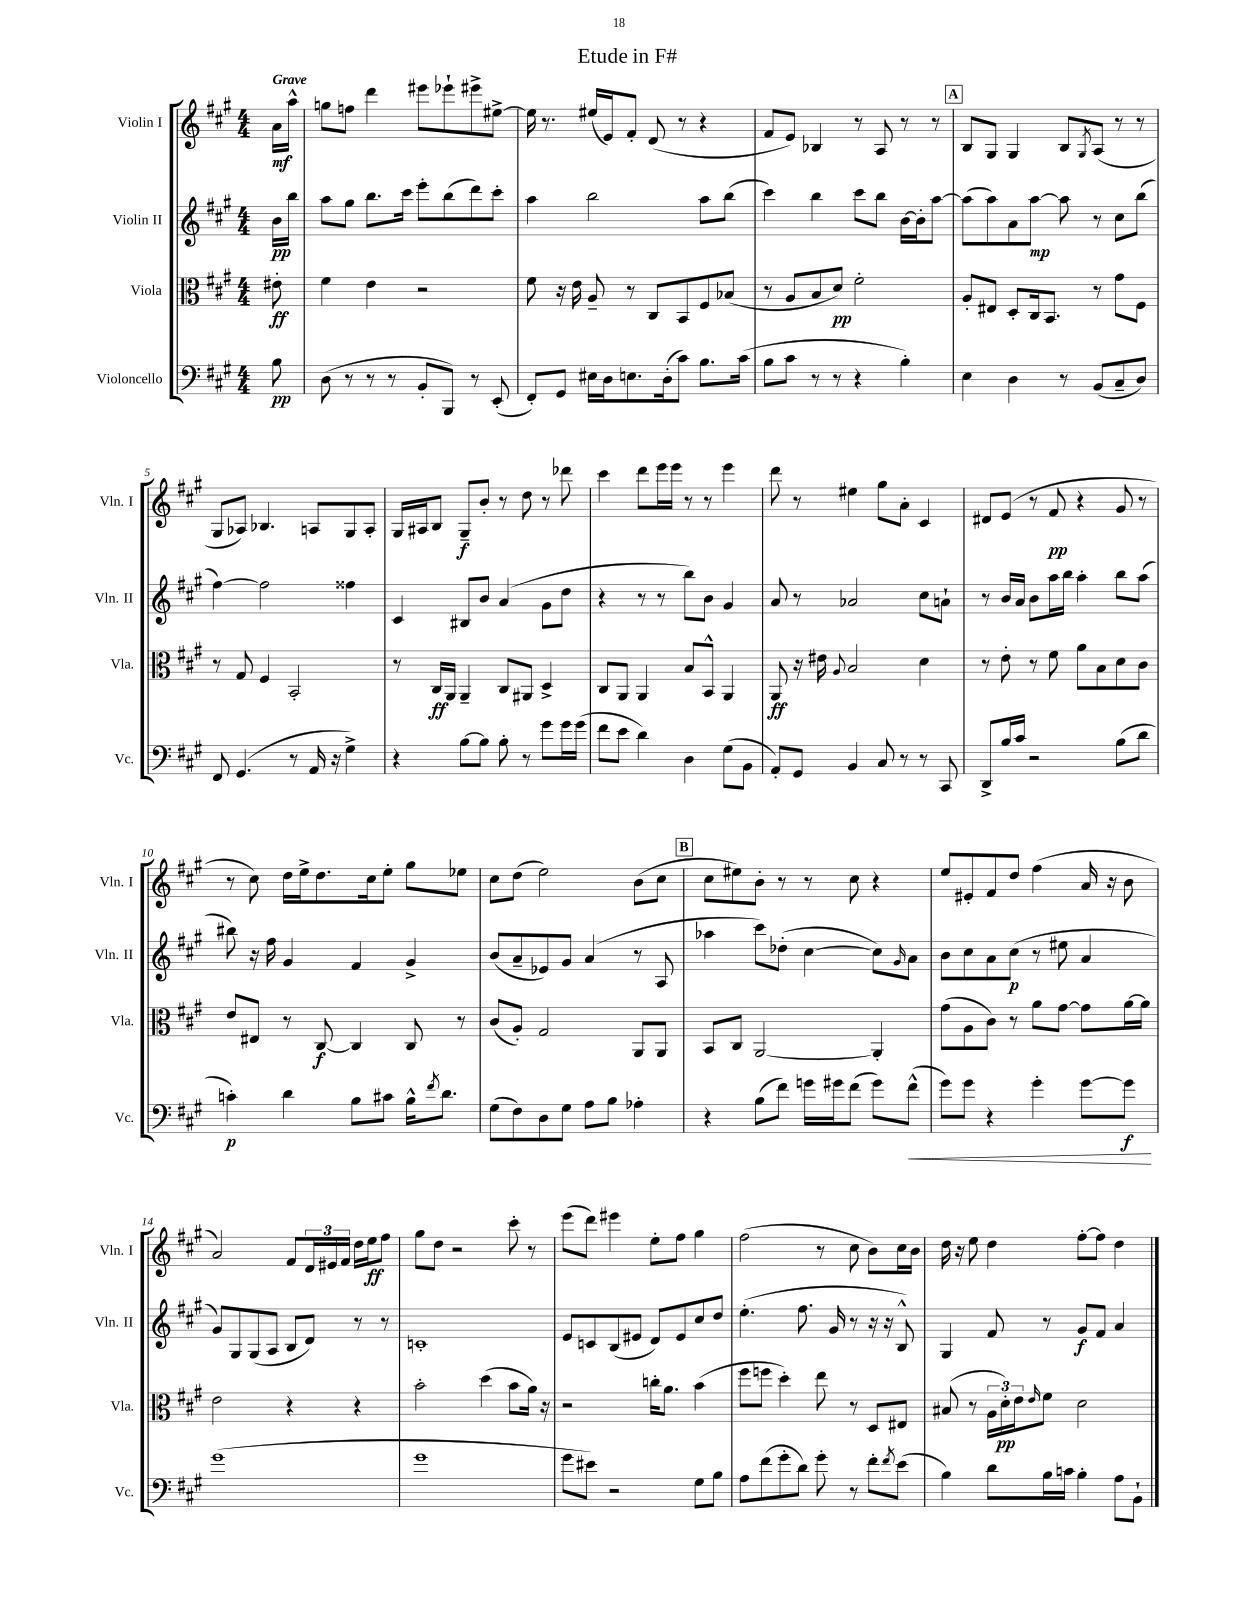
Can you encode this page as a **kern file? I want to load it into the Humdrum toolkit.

**kern	**dynam	**kern	**dynam	**kern	**dynam	**kern	**dynam
*part4	*part4	*part3	*part3	*part2	*part2	*part1	*part1
*staff4	*staff4	*staff3	*staff3	*staff2	*staff2	*staff1	*staff1
*I"Violoncello	*	*I"Viola	*	*I"Violin II	*	*I"Violin I	*
*I'Vc.	*	*I'Vla.	*	*I'Vln. II	*	*I'Vln. I	*
*clefF4	*	*clefC3	*	*clefG2	*	*clefG2	*
*k[f#c#g#]	*	*k[f#c#g#]	*	*k[f#c#g#]	*	*k[f#c#g#]	*
*M4/4	*	*M4/4	*	*M4/4	*	*M4/4	*
=	=	=	=	=	=	=	=
!	!	!	!	!	!	!LO:TX:a:B:t=Grave	!
8B\	pp	8e#X'\	ff	16b\LL	pp	16a\LL	mf
.	.	.	.	16bb\JJ	.	16aa^^\JJ	.
=1	=1	=1	=1	=1	=1	=1	=1
(8D\	.	4f#\	.	8aa\L	.	8ggn\L	.
8r	.	.	.	8gg#\J	.	8ffn\J	.
8r	.	4e\	.	8.bb\L	.	4ddd\	.
8r	.	.	.	.	.	.	.
.	.	.	.	16ccc#\Jk	.	.	.
8BB'/L	.	2r	.	8eee'\L	.	8eee#X\L	.
8BBB/J)	.	.	.	(8bb\	.	8eee-X`\	.
8r	.	.	.	8ddd\)	.	8eee#X^\	.
(8EE'/	.	.	.	8ccc#'\J	.	[8ee#X^\J	.
=2	=2	=2	=2	=2	=2	=2	=2
8FF#'/L)	.	8f#\	.	4aa\	.	16ee#\]	.
.	.	.	.	.	.	8.r	.
8GG#/J	.	16r	.	.	.	.	.
.	.	16e\	.	.	.	.	.
16E#X\LL	.	8A~/	.	2bb\	.	(16ee#X/LL	.
16D\J	.	.	.	.	.	16e/J)	.
8.En\	.	8r	.	.	.	8f#'/J	.
.	.	8C#/L	.	.	.	(8d/	.
(16D'\k	.	.	.	.	.	.	.
8c#\J)	.	8BB/	.	.	.	8r	.
8.B\L	.	8F#/	.	8aa\L	.	4r	.
.	.	(8B-X/J	.	(8bb\J	.	.	.
(16c#\Jk	.	.	.	.	.	.	.
=3	=3	=3	=3	=3	=3	=3	=3
8B\L	.	8r	.	4ccc#\)	.	8f#/L	.
8c#\J	.	8A/L	.	.	.	8e/J)	.
8r	.	8B/	.	4bb\	.	4B-X/	.
8r	.	8d/J)	pp	.	.	.	.
4r	.	2f#'\	.	8ccc#\L	.	8r	.
.	.	.	.	8bb\J	.	8A/	.
4B'\)	.	.	.	[16b\LL	.	8r	.
.	.	.	.	16b'\J]	.	.	.
.	.	.	.	[8aa\J	.	8r	.
!!LO:REH:place=s1:t=A
=4	=4	=4	=4	=4	=4	=4	=4
4E\	.	8A'/L	.	(8aa\L]	.	8B/L	.
.	.	8E#X/J	.	8aa\)	.	8G#/J	.
4D\	.	8D'/L	.	8a\	.	4G#/	.
.	.	16C#/k	.	[8aa\J	mp	.	.
.	.	8.BB/J	.	.	.	.	.
8r	.	.	.	8aa\]	.	8B/L	.
.	.	.	.	.	.	8qG#/	.
(8BB/L	.	8r	.	8r	.	(8A/J	.
8C#~/	.	8g#\L	.	8cc#\L	.	8r	.
8D/J)	.	8F#\J	.	(8bb\J	.	8r	.
!!LO:LB:g=z
=5	=5	=5	=5	=5	=5	=5	=5
8FF#/	.	8r	.	[4ff#\)	.	8G#/L	.
(4.GG#/	.	8G#/	.	.	.	8A-X/J)	.
.	.	4F#/	.	2ff#\]	.	4.B-X/	.
8r	.	2BB'/	.	.	.	.	.
16AA/	.	.	.	.	.	8An/L	.
16r	.	.	.	.	.	.	.
4G#^\)	.	.	.	4ff##X\	.	8G#/	.
.	.	.	.	.	.	8A'/J	.
=6	=6	=6	=6	=6	=6	=6	=6
4r	.	8r	.	4c#/	.	16G#/LL	.
.	.	.	.	.	.	16A#X/J	.
.	.	16C#/LL	ff	.	.	8B/J	.
.	.	16AA/JJ	.	.	.	.	.
[8B\L	.	4AA~/	.	8B#X/L	.	8G#~/L	f
8B\J]	.	.	.	8b/J	.	8b'/J	.
8B'\	.	8C#/L	.	(4a/	.	8r	.
8r	.	8AA#X/J	.	.	.	8dd\	.
8g#\L	.	4D^/	.	8g#\L	.	8r	.
16g#\L	.	.	.	8dd\J	.	8ddd-X\	.
(16g#\JJ	.	.	.	.	.	.	.
=7	=7	=7	=7	=7	=7	=7	=7
8f#\L	.	8C#/L	.	4r	.	4ccc#\	.
8e\J	.	8AA/J	.	.	.	.	.
4d\)	.	4AA/	.	8r	.	8ddd\L	.
.	.	.	.	8r	.	16eee\L	.
.	.	.	.	.	.	16eee\JJ	.
4D\	.	8B/L	.	8bb\L)	.	8r	.
.	.	8BB^^/J	.	8b\J	.	8r	.
(8G#\L	.	4AA/	.	4g#/	.	4eee\	.
8BB\J	.	.	.	.	.	.	.
=8	=8	=8	=8	=8	=8	=8	=8
8AA'/L)	.	8AA/	ff	8a/	.	8ddd\	.
8GG#/J	.	16r	.	8r	.	8r	.
.	.	16e#X\	.	.	.	.	.
.	.	8qqA/	.	.	.	.	.
4BB/	.	2B/	.	2a-X/	.	4ee#X\	.
8C#/	.	.	.	.	.	8gg#\L	.
8r	.	.	.	.	.	8a'\J	.
8r	.	4d\	.	8cc#\L	.	4c#/	.
8CC#/	.	.	.	8an`\J	.	.	.
=9	=9	=9	=9	=9	=9	=9	=9
8DD^/L	.	8r	.	8r	.	8d#X/L	.
16B/L	.	8e'\	.	16b/LL	.	(8e/J	.
16c#/JJ	.	.	.	16a/JJ	.	.	.
2r	.	8r	.	8b\L	.	8r	.
.	.	8f#\	.	16aa\L	.	8f#/	pp
.	.	.	.	16bb\JJ	.	.	.
.	.	8a\L	.	4aa'\	.	4r	.
.	.	8B\	.	.	.	.	.
(8B\L	.	8d\	.	8bb\L	.	8g#/	.
8d\J	.	8c#\J	.	(8aa\J	.	8r	.
!!LO:LB:g=z
=10	=10	=10	=10	=10	=10	=10	=10
4cn'\)	p	8e/L	.	8bb#X\)	.	8r	.
.	.	8E#X/J	.	16r	.	8cc#\)	.
.	.	.	.	16ff#\	.	.	.
4d\	.	8r	.	4g#/	.	16dd\LL	.
.	.	.	.	.	.	16ee^\J	.
.	.	[8C#/	f	.	.	8.dd\	.
8B\L	.	4C#/]	.	4f#/	.	.	.
.	.	.	.	.	.	16cc#\k	.
8c#X\J	.	.	.	.	.	8ee'\J	.
16B^^\KL	.	8C#/	.	4g#^/	.	8gg#\L	.
8qf#/	.	.	.	.	.	.	.
8.d\J	.	.	.	.	.	.	.
.	.	8r	.	.	.	8ee-X\J	.
=11	=11	=11	=11	=11	=11	=11	=11
(8G#\L	.	(8c#/L	.	(8b/L	.	8cc#\L	.
8F#\)	.	8A'/J)	.	8a~/	.	(8dd\J	.
8D\	.	2G#/	.	8e-X/)	.	2ee\)	.
8G#\J	.	.	.	8g#/J	.	.	.
8A\L	.	.	.	(4a/	.	.	.
8B\J	.	.	.	.	.	.	.
4A-X'\	.	8AA/L	.	8r	.	(8b\L	.
.	.	8AA/J	.	8A/	.	8cc#\J	.
!!LO:REH:place=s1:t=B
=12	=12	=12	=12	=12	=12	=12	=12
4r	.	8BB/L	.	4aa-X\	.	8cc#\L	.
.	.	8C#/J	.	.	.	8ee#X\)	.
(8B\L	.	[2AA/	.	8ccc#\L)	.	8b'\J	.
8f#\J)	.	.	.	(8dd-X'\J	.	8r	.
16gn\LL	.	.	.	[4cc#\	.	8r	.
16g#X\J	.	.	.	.	.	.	.
(8f#\J	.	.	.	.	.	8cc#\	.
8g#\L)	.	4AA'/]	.	8cc#\L])	.	4r	.
.	.	.	.	16qqg#/	.	.	.
!	!LO:HP:b	!	!	!	!	!	!
(8f#^^\J	<	.	.	8a\J	.	.	.
=13	=13	=13	=13	=13	=13	=13	=13
8g#\L)	.	(8g#\L	.	8b\L	.	8ee/L	.
8g#\J	.	8A\	.	8cc#\	.	8e#X'/	.
4r	.	8c#\J)	.	8a\	.	8f#/	.
.	.	8r	.	(8cc#\J	p	8dd/J	.
4g#'\	.	8a\L	.	8r	.	(4ff#\	.
.	.	[8g#\J	.	8ee#X\	.	.	.
[8g#\L	.	8g#\L]	.	4a/	.	16a/	.
.	.	.	.	.	.	16r	.
8g#\J]	f	[16a\L	.	.	.	8b\	.
.	.	16a\JJ]	.	.	.	.	.
.	[	.	.	.	.	.	.
!!LO:LB:g=z
=14	=14	=14	=14	=14	=14	=14	=14
(1g#	.	2e\	.	8g#/L)	.	2a/)	.
.	.	.	.	8G#/	.	.	.
.	.	.	.	(8G#/	.	.	.
.	.	.	.	8A/J	.	.	.
.	.	4r	.	8B/L	.	8f#/L	.
.	.	.	.	8d/J)	.	24d/L	.
.	.	.	.	.	.	24e#X/	.
.	.	.	.	.	.	24f#/JJ	.
.	.	4r	.	8r	.	16dd\LL	.
.	.	.	.	.	.	16ee\J	ff
.	.	.	.	8r	.	8ff#\J	.
=15	=15	=15	=15	=15	=15	=15	=15
1g#	.	2b'\	.	1cn'	.	8gg#\L	.
.	.	.	.	.	.	8dd\J	.
.	.	.	.	.	.	2r	.
.	.	(4dd\	.	.	.	.	.
.	.	8b\L	.	.	.	8ccc#'\	.
.	.	16a\Jk)	.	.	.	8r	.
.	.	16r	.	.	.	.	.
=16	=16	=16	=16	=16	=16	=16	=16
8g#\L	.	2r	.	8e/L	.	(8eee\L	.
8e#X\J)	.	.	.	8cn/	.	8ddd\J)	.
2r	.	.	.	(8B/	.	4eee#X\	.
.	.	.	.	8e#X/J	.	.	.
.	.	16ccn'\KL	.	8d/L)	.	8ee'\L	.
.	.	8.a\J	.	.	.	.	.
.	.	.	.	8e#/	.	8ff#\J	.
8G#\L	.	(4b\	.	8cc#/	.	4gg#\	.
8B\J	.	.	.	8dd/J	.	.	.
=17	=17	=17	=17	=17	=17	=17	=17
8A\L	.	8ff#\L	.	(4.ee'\	.	(2ff#\	.
(8f#\	.	8ffn\J	.	.	.	.	.
8g#'\	.	4dd'\)	.	.	.	.	.
8d\J)	.	.	.	8.ff#\	.	.	.
8g#'\	.	8ee\	.	.	.	8r	.
.	.	.	.	16g#/	.	.	.
8r	.	8r	.	8r	.	8cc#\	.
8f#'\L	.	8D/L	.	16r	.	8b\L)	.
.	.	.	.	16r	.	.	.
8qf#/	.	.	.	.	.	.	.
(8e\J	.	8E#X/J	.	8B^^/)	.	16cc#\L	.
.	.	.	.	.	.	16b\JJ	.
=18	=18	=18	=18	=18	=18	=18	=18
4B\)	.	(8B#X/	.	4G#/	.	16dd\	.
.	.	.	.	.	.	16r	.
.	.	8r	.	.	.	8ee\	.
8d\L	.	24A\LL	.	8f#/	.	4dd\	.
.	.	24d'\)	pp	.	.	.	.
.	.	24e\J	.	.	.	.	.
.	.	16qqe/	.	.	.	.	.
16B\L	.	8f#\J	.	8r	.	.	.
16cn\JJ	.	.	.	.	.	.	.
4B'\	.	2d\	.	8g#/L	f	[8ff#'\L	.
.	.	.	.	8f#/J	.	8ff#\J]	.
8A\L	.	.	.	4a/	.	4dd\	.
8BB`\J	.	.	.	.	.	.	.
==	==	==	==	==	==	==	==
*-	*-	*-	*-	*-	*-	*-	*-
